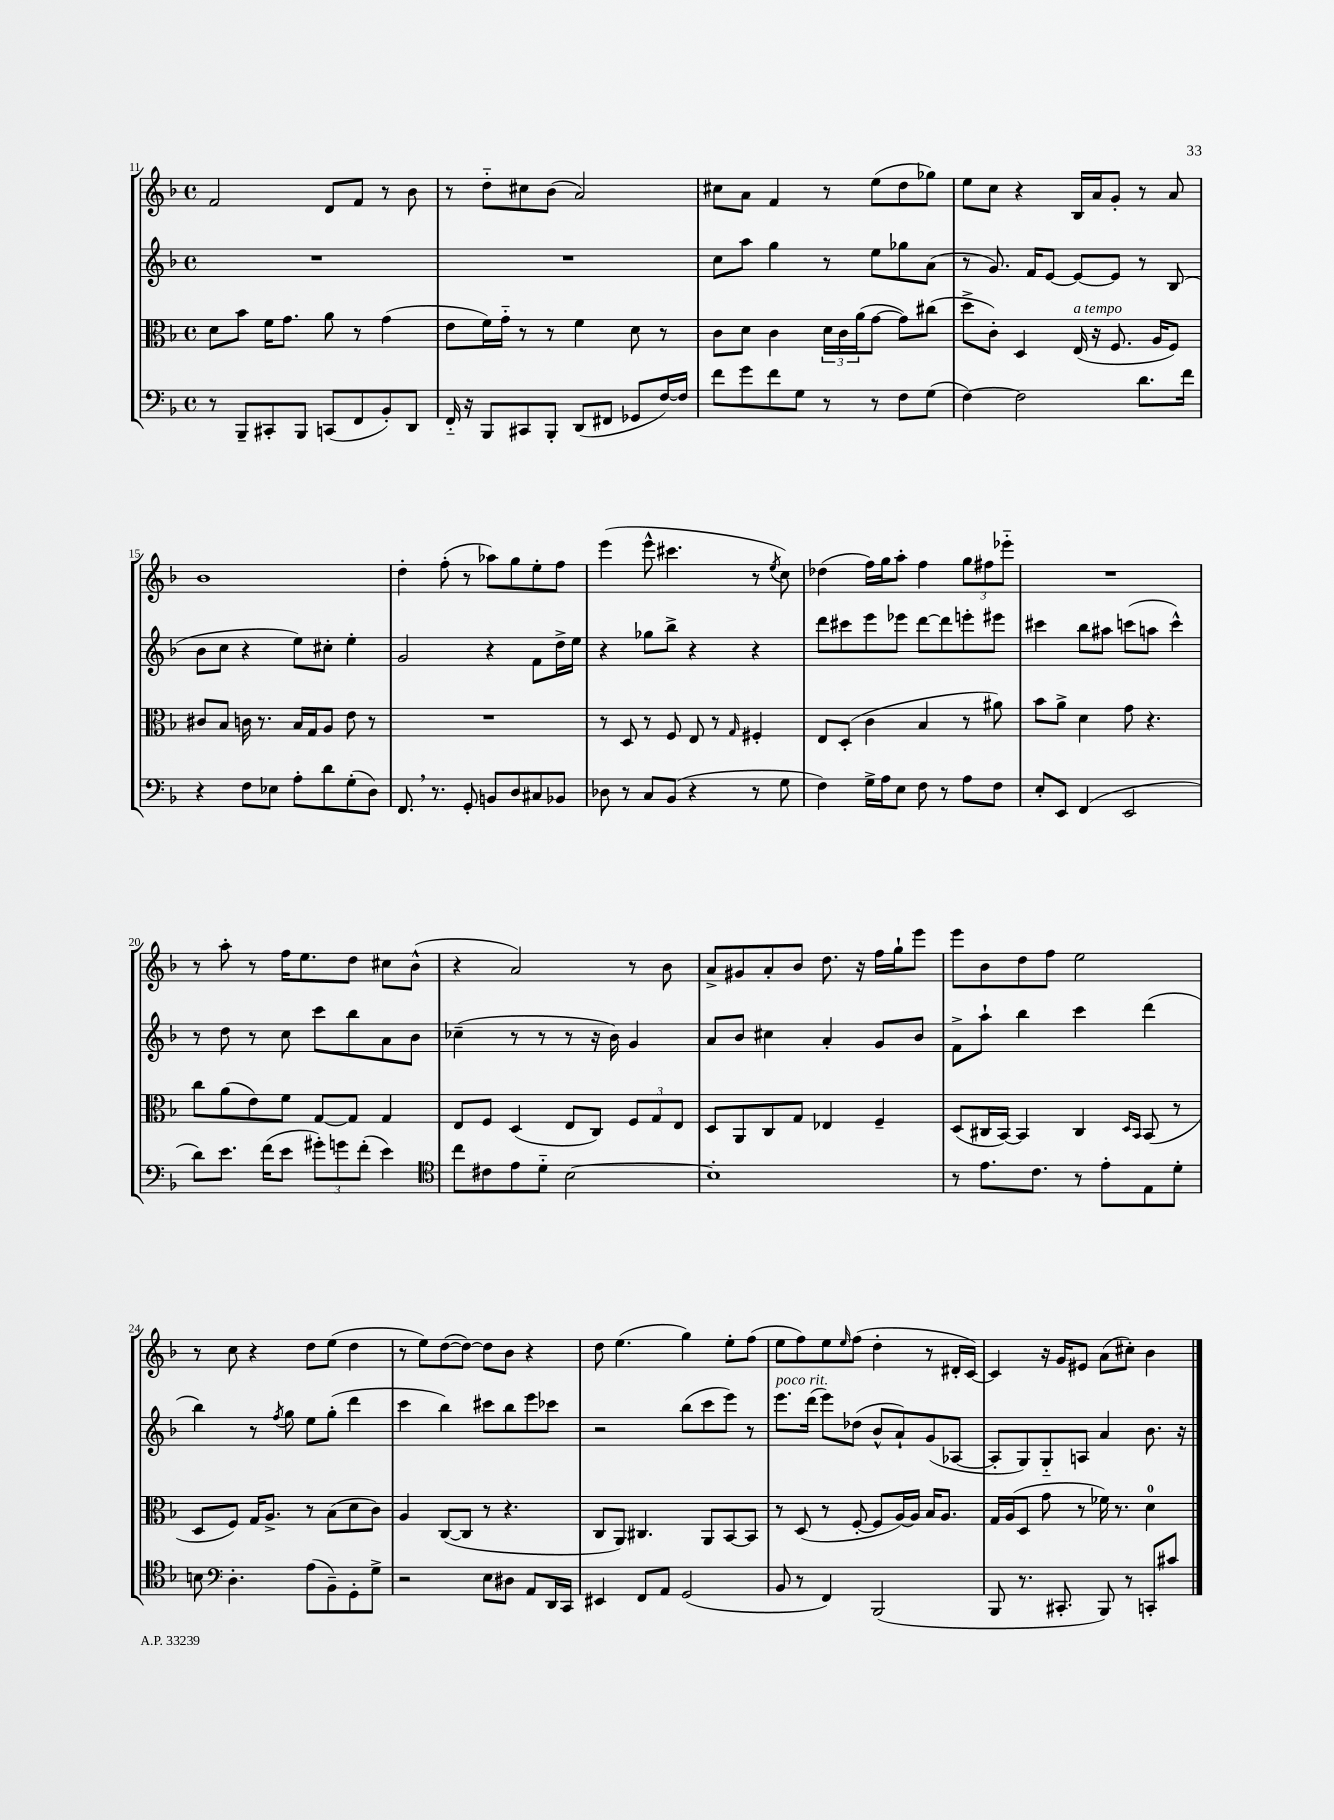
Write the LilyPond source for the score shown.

<<
\new StaffGroup <<
\new Staff = "s0" {
    \clef treble \key f \major \defaultTimeSignature \time 4/4
    f'2 d'8 f'8 r8 bes'8 |
    r8 d''8-_ cis''8 bes'8( a'2) |
    cis''8 a'8 f'4 r8 e''8( d''8 ges''8) |
    e''8 c''8 r4 bes16 a'16 g'8-. r8 a'8 |
    bes'1 |
    d''4-. f''8-.( r8 aes''8) g''8 e''8-. f''8 |
    e'''4( e'''8-^ cis'''4. r8 \acciaccatura { e''8 } c''8) |
    des''4( f''16) g''16 a''8-. f''4 \tuplet 3/2 { g''8 fis''8 ees'''8-_ } |
    R1 |
    r8 a''8-. r8 f''16 e''8. d''8 cis''8 bes'8-^( |
    r4 a'2) r8 bes'8 |
    a'8-> gis'8 a'8-. bes'8 d''8. r16 f''16 g''16-! e'''8 |
    e'''8 bes'8 d''8 f''8 e''2 |
    r8 c''8 r4 d''8 e''8( d''4 |
    r8 e''8) d''8~( d''8~) d''8 bes'8 r4 |
    d''8 e''4.( g''4) e''8-. f''8( |
    e''8 f''8) e''8 \grace { e''16 } f''8( d''4-. r8 dis'16-. c'16~) |
    c'4 r16 g'16 eis'8 a'8( cis''8-.) bes'4 \bar "|." |
}
\new Staff = "s1" {
    \clef treble \key f \major \defaultTimeSignature \time 4/4
    R1 |
    R1 |
    c''8 a''8 g''4 r8 e''8 ges''8 a'8( |
    r8 g'8.) f'16 e'8~ e'8~ e'8 r8 bes8( |
    bes'8 c''8 r4 e''8) cis''8-. e''4-. |
    g'2 r4 f'8 d''16-> e''16 |
    r4 ges''8 bes''8-> r4 r4 |
    d'''8 cis'''8 e'''8 ees'''8 d'''8~ d'''8 e'''8-. eis'''8 |
    cis'''4 bes''8 ais''8 c'''8( a''8 c'''4-^) |
    r8 d''8 r8 c''8 c'''8 bes''8 a'8 bes'8 |
    ces''4--( r8 r8 r8 r16 bes'16) g'4 |
    a'8 bes'8 cis''4 a'4-. g'8 bes'8 |
    f'8-> a''8-! bes''4 c'''4 d'''4( |
    bes''4) r8 \acciaccatura { f''8 } g''8 e''8 g''8-.( d'''4 |
    c'''4 bes''4) cis'''8 bes''8 e'''8 ces'''8 |
    r2 bes''8( c'''8 e'''8) r8 |
    e'''8.^\markup { \italic "poco rit." } d'''16( e'''8) des''8( bes'8-^ a'8-!) g'8( aes8~ |
    aes8-. g8) g8-_ a8 a'4 bes'8. r16 \bar "|." |
}
\new Staff = "s2" {
    \clef alto \key f \major \defaultTimeSignature \time 4/4
    d'8 bes'8 f'16 g'8. a'8 r8 g'4( |
    e'8 f'16) g'16-_ r8 r8 f'4 d'8 r8 |
    c'8 d'8 c'4 \tuplet 3/2 { d'16 c'16 a'16( } g'8~ g'8) cis''8( |
    d''8-> c'8-.) d4 e16^\markup { \italic "a tempo" }( r16 f8. a16 f8) |
    cis'8 bes8 c'16 r8. bes16 g16 a8 e'8 r8 |
    R1 |
    r8 d8 r8 f8 e8 r8 \grace { g16 } fis4-. |
    e8 d8-.( c'4 bes4 r8 ais'8) |
    bes'8 a'8-> d'4 g'8 r4. |
    c''8 a'8( e'8) f'8 g8~ g8 g4 |
    e8 f8 d4( e8 c8) \tuplet 3/2 { f8 g8 e8 } |
    d8 a,8 c8 g8 ees4 f4-- |
    d8( cis16 bes,16~) bes,4 cis4 \grace { d16 bes,16 } bes,8( r8 |
    d8 f8) g16 a8.-> r8 bes8( d'8 c'8) |
    a4 c8~( c8 r8 r4. |
    c8 a,8) cis4. a,8 bes,8~ bes,8 |
    r8 d8( r8 f8~-. f8 a16~) a16 bes16 a8. |
    g16 a16( d8 g'8 r8 fes'16) r8. d'4-0 \bar "|." |
}
\new Staff = "s3" {
    \clef bass \key f \major \defaultTimeSignature \time 4/4
    r8 bes,,8-- cis,8-. bes,,8 c,8( f,8 bes,8-.) d,8 |
    f,16-_ r16 bes,,8 cis,8 bes,,8-. d,8( fis,8 ges,8 f16~) f16 |
    f'8 g'8 f'8 g8 r8 r8 f8 g8( |
    f4~) f2 d'8. f'16 |
    r4 f8 ees8 a8-. d'8 g8-.( d8) |
    f,8. \breathe r8. g,8-. b,8 d8 cis8 bes,8 |
    des8 r8 c8 bes,8( r4 r8 g8 |
    f4) g16-> a16 e8 f8 r8 a8 f8 |
    e8-. e,8 f,4( e,2 |
    d'8) e'8. f'16( e'8 \tuplet 3/2 { gis'8-.) g'8 f'8-.( } e'4) |
    \clef tenor c''8 cis'8 e'8 d'8-_ bes2~ |
    bes1-. |
    r8 e'8. c'8. r8 e'8-. e8 d'8-. |
    b8 \clef bass d4.-. a8( bes,8--) g,8-. g8-> |
    r2 e8 dis8 a,8 d,16 c,16 |
    eis,4 f,8 a,8 g,2( |
    bes,8 r8 f,4) bes,,2( |
    bes,,8 r8. cis,8.-. bes,,8) r8 c,8-. cis'8 \bar "|." |
}
>>
>>
\layout { \context { \Score currentBarNumber = #11 } }
